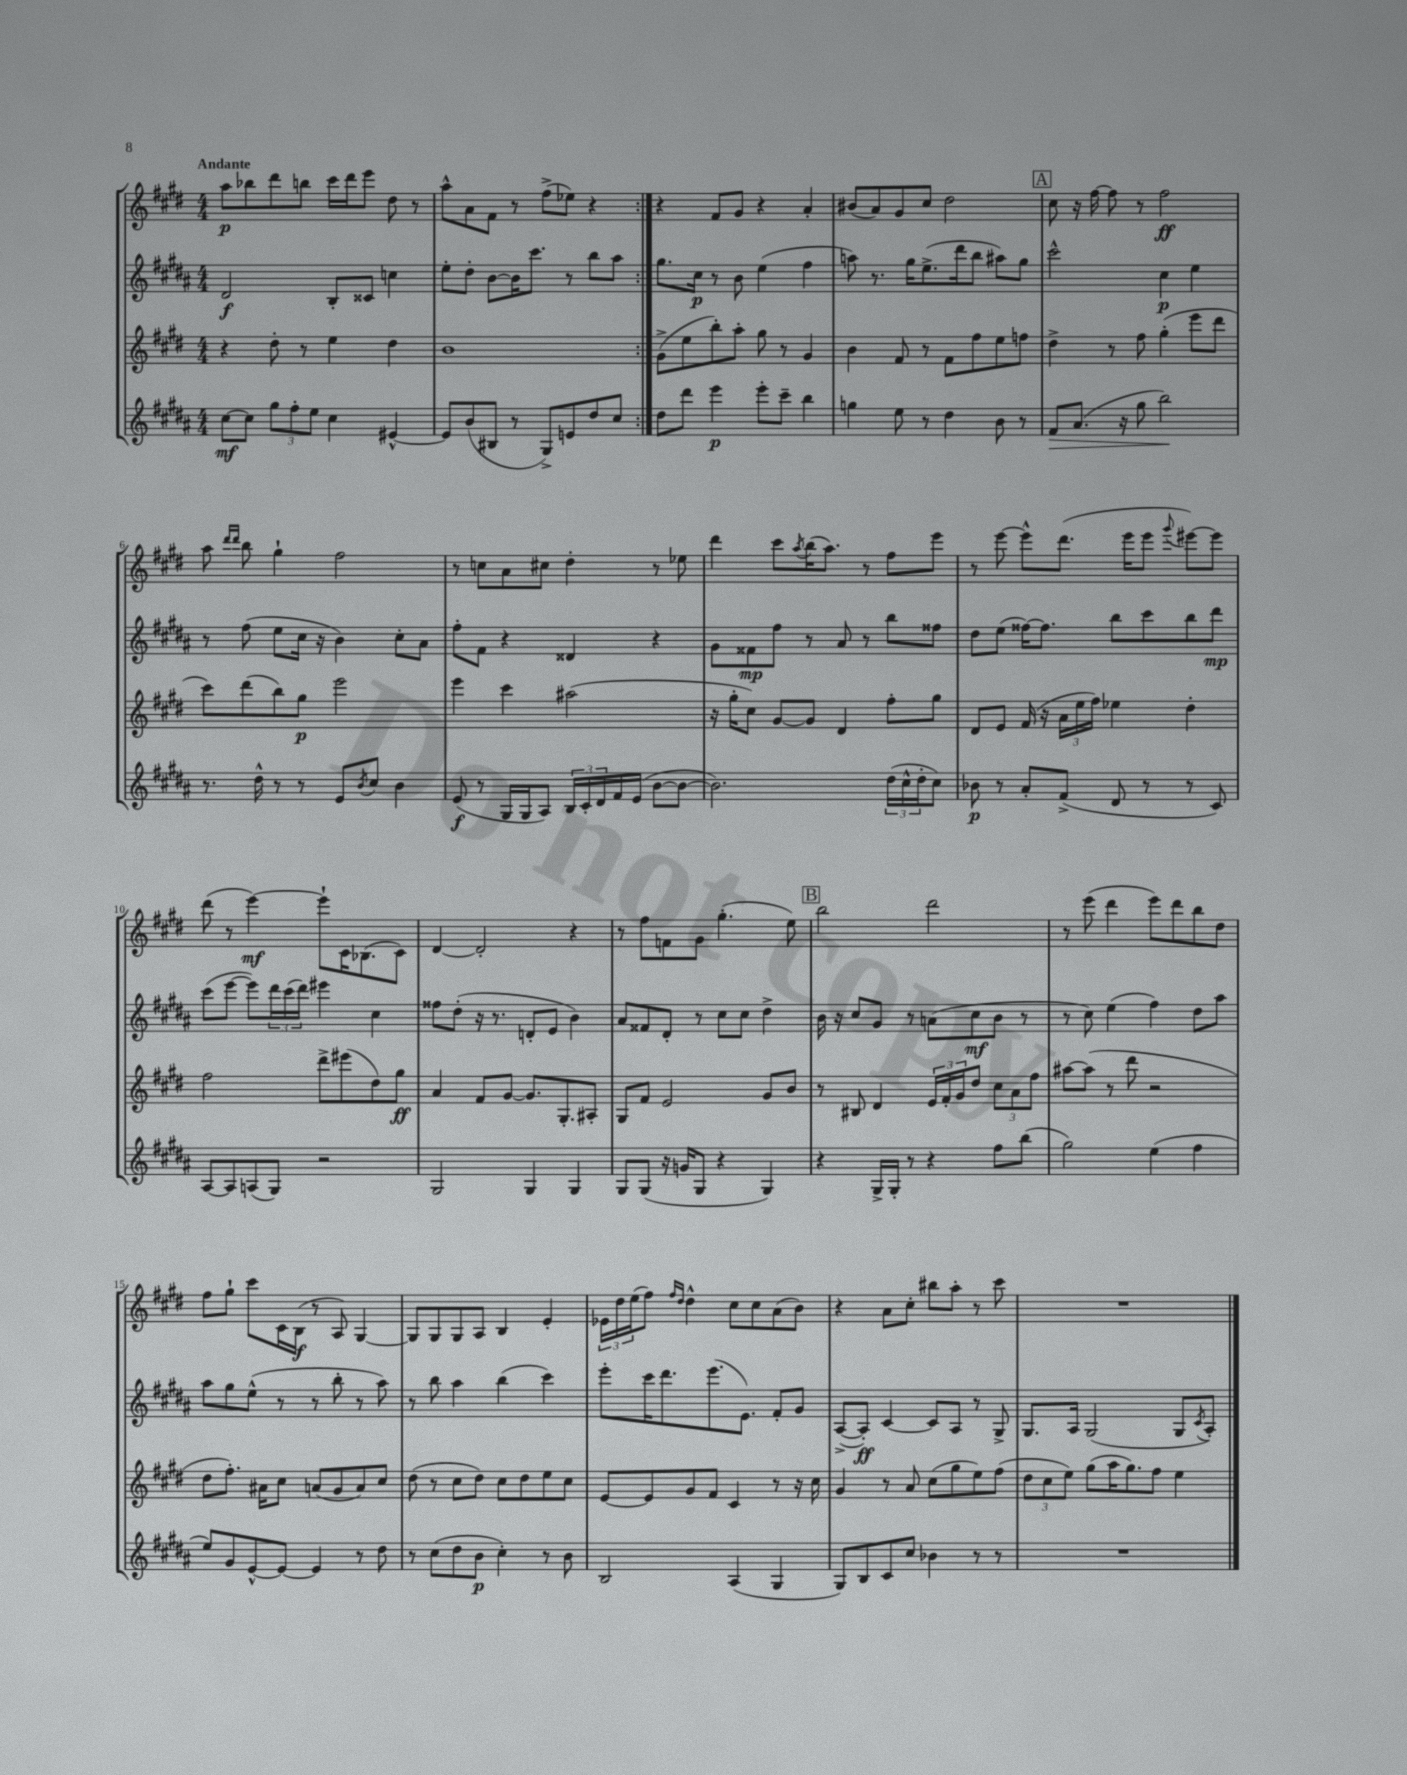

**kern	**kern	**kern	**kern
*staff4	*staff3	*staff2	*staff1
*clefG2	*clefG2	*clefG2	*clefG2
*k[f#c#g#d#a#]	*k[f#c#g#d#]	*k[f#c#g#d#a#]	*k[f#c#g#d#]
*M4/4	*M4/4	*M4/4	*M4/4
[8cc#\L	4r	2d#/	8aa\L
8cc#\]J	.	.	8bb-\
12gg#\L	8dd#'\	.	8ddd#\
12ff#'\	.	.	.
.	8r	.	8bb\J
12ee\J	.	.	.
4cc#\	4ee\	8B'/L	16ccc#\LL
.	.	.	16ddd#\J
.	.	8c##/J	8eee\J
[4e#^^/	4dd#\	4cc\	8dd#\
.	.	.	8r
=	=	=	=
8e#/]L	1b	8ee'\L	8aa^^\L
(8b/	.	8dd#'\J	8a\
8B#/J	.	[8b\L	8f#\J
8r	.	16b\]K	8r
.	.	8.ccc#\J	.
8G#^/L)	.	.	(8ff#^\L
8e/	.	8r	8ee-\J)
8dd#/	.	8bb\L	4r
8cc#/J	.	8aa#\J	.
=:|!	=:|!	=:|!	=:|!
8dd#\L	(8g#^\L	8.gg#\L	4r
8ddd#\J	8ee\	.	.
.	.	16cc#\Jk	.
4eee\	8bb'\)	8r	8f#/L
.	8aa'\J	8b\	8g#/J
8eee'\L	8gg#\	(4ee\	4r
8ccc#~\J	8r	.	.
4bb\	4g#/	4ff#\	4a'/
=	=	=	=
4gg\	4b\	8aa\)	(8b#/L
.	.	8.r	8a/)
8ee\	8f#/	.	8g#/
.	.	16gg#\LK	.
8r	8r	(8.ee^\	8cc#/J
4dd#\	8f#\L	.	2dd#\
.	.	16ddd#\k	.
.	8ff#\	8bb\J	.
8b\	8ee\	8aa#\L)	.
8r	8ff\J	8gg#\J	.
=	=	=	=
8f#/L	4dd#^\	2ccc#^^\	8cc#\
(8.a#/J	.	.	16r
.	.	.	[16ff#\
.	8r	.	8ff#\]
16r	.	.	.
8gg#\	8ff#\	.	8r
2bb\)	(4gg#'\	4cc#\	2ff#\
.	8eee\L	4ee\	.
.	8ddd#\J	.	.
=	=	=	=
8.r	8ccc#\L)	8r	8aa\
.	.	.	16qqddd#/LL
.	.	.	16qqddd#/JJ
.	(8ddd#\	(8ff#\	8bb\
16dd#^^\	.	.	.
8r	8bb\)	8ee\L	4gg#`\
8r	8gg#\J	16cc#\Jk	.
.	.	16r	.
8e/L	2eee\	4b\)	2ff#\
8qb/	.	.	.
8cc#/J	.	.	.
4b\	.	8cc#'\L	.
.	.	8a#\J	.
=	=	=	=
(8e/	4eee\	8ff#'\L	8r
8r	.	8f#\J	8cc\L
16G#/LL	4ccc#\	4r	8a\
16G#/J	.	.	.
8A#/J)	.	.	8cc#\J
24B/LL	(2aa#\	4d##/	4dd#'\
24c#'/	.	.	.
24d#/	.	.	.
16f#/	.	.	.
(16e/JJ	.	.	.
[8b\L	.	4r	8r
8b\_J	.	.	8ee-\
=	=	=	=
2.b\])	16r	8g#\L	4ddd#\
.	16gg#'\LK	.	.
.	8cc#\J)	8f##\	.
.	[8g#/L	8ff#\J	8ccc#\L
.	.	.	8qaa/
.	8g#/]J	8r	(16bb\K
.	.	.	8.aa\J)
.	4d#/	8a#/	.
.	.	8r	8r
(24dd#\LL	8ff#'\L	8bb\L	8ff#\L
24cc#^^\	.	.	.
24dd#'\J	.	.	.
8cc#\J)	8gg#\J	8ff##\J	8eee\J
=	=	=	=
8b-\	8d#/L	8dd#\L	8r
8r	8e/J	(8ee\J	[8eee\
8a#'/L	(16f#/	[16ff##\LK)	8eee^^\]L
.	16r	8.ff##\]J	.
(8f#^/J	24a\LL	.	(8.ddd#\J
.	24ee\	.	.
.	24ff#\JJ)	.	.
8d#/	4ee-\	8bb\L	.
.	.	.	16eee\LK
8r	.	8ccc#\	8eee\J
.	.	.	8qqggg#/
8r	4dd#'\	8bb\	[8eee#\L)
8c#/)	.	8ddd#\J	8eee#\]J
=	=	=	=
[8A#/L	2ff#\	(8ccc#\L	(8ddd#\
8A#/]	.	[8eee\J	8r
(8A/	.	8eee\]L)	[4eee\)
8G#/J)	.	24ddd#\L	.
.	.	(24ccc#\	.
.	.	24ddd#\JJ)	.
2r	8ddd#^\L	4eee#\	8eee`\]L
.	(8eee#\	.	16c#\K
.	.	.	(8.B-\
.	8dd#\)	4cc#\	.
.	8gg#\J	.	8c#\J)
=	=	=	=
2G#/	4a/	8ff##\L	[4d#/
.	.	(8dd#'\J	.
.	8f#/L	16r	2d#'/]
.	.	8.r	.
.	[8g#/J	.	.
4G#/	8.g#/]L	8d'/L	.
.	.	8e/J	.
.	8.G#'/	.	.
4G#/	.	4b\)	4r
.	8A#'/J	.	.
=	=	=	=
8G#/L	8G#/L	8a#/L	8r
(8G#/J	8f#/J	8f##/	8ff#\L
16r	2e/	8d#'/J	8f\
16g/LK	.	.	.
8G#/J	.	8r	8g#\J
4r	.	8cc#\L	(4.gg#'\
.	.	8cc#\J	.
4G#/)	8g#/L	4dd#^\	.
.	8b/J	.	8ee\)
=	=	=	=
4r	8r	16b\	2bb\
.	.	16r	.
.	8B#/	8cc#/L	.
16G#^/LL	4d#/	8g#/J	.
16G#'/JJ	.	.	.
8r	.	8r	.
4r	24e/LL	(8a\L	2ddd#\
.	24f#'/	.	.
.	24g#/J	.	.
.	8dd#/J	8cc#\	.
8ff#\L	12cc#\L	8b\J	.
.	12a\	.	.
(8bb\J	.	8r	.
.	12ff#\J	.	.
=	=	=	=
2gg#\)	[8aa#\L	8r	8r
.	(8aa#\]J	8cc#\)	(8eee\
.	8r	(4ee\	4ddd#\
.	8ddd#\	.	.
(4ee\	2r	4ff#\)	8eee\L)
.	.	.	8ddd#\
4ff#\	.	8dd#\L	8bb\
.	.	8aa#\J	8dd#\J
=	=	=	=
8ee/L)	8dd#\L	8aa#\L	8ff#\L
8g#/	8.ff#'\J)	8gg#\	8gg#`\J
[8e^^/	.	(8ee^^\J	8ccc#\L
.	16a#\LK	.	.
8e/_J	8cc#\J	8r	16c#\L
.	.	.	(16B\JJ
4e/]	(8a/L	8r	8r
.	8g#/	8bb'\	8A/)
8r	8a/)	8r	[4G#/
8dd#\	8cc#/J	8aa#\)	.
=	=	=	=
8r	(8dd#\	8r	8G#/]L
(8cc#\L	8r	8bb\	8G#/
8dd#\	8cc#\L	4aa#\	8G#/
8b\J	8dd#\J)	.	8A/J
4cc#'\)	8cc#\L	(4bb\	4B/
.	8dd#\	.	.
8r	8ee\	4ccc#\)	4e'/
8b\	8cc#\J	.	.
=	=	=	=
2B/	[8e/L	8eee'\L	24e-\LL
.	.	.	24dd#\
.	.	.	(24ee\J
.	8e/]	16ccc#\K	8ff#\J)
.	.	8.ddd#\	.
.	.	.	16qqff#/LL
.	.	.	16qqdd#/JJ
.	8g#/	.	4dd#^^\
.	8f#/J	(8.eee\	.
(4A#/	4c#/	.	8cc#\L
.	.	8.e\J)	.
.	.	.	8cc#\
4G#/	8r	8f#'/L	(8a\
.	16r	8g#/J	8b\J)
.	16cc#\	.	.
=	=	=	=
8G#/L)	4g#/	([8A#^/L	4r
8B/	.	8A#'/]J)	.
8c#/	8r	[4c#/	8a\L
8cc#/J	8a/	.	8cc#'\J
4b-\	(8cc#\L	8c#/]L	8bb#\L
.	8gg#\	8A#/J	8aa'\J
8r	8ee\)	8r	8r
8r	(8ff#\J	8G#^/	8ccc#\
=	=	=	=
1r	12dd#\L	8.G#/L	1r
.	12cc#\	.	.
.	12ee\J)	.	.
.	.	16A#/Jk	.
.	(8gg#\L	(2G#/	.
.	16aa\K	.	.
.	8.gg#\)	.	.
.	8ff#\J	.	.
.	4ee\	8G#/L	.
.	.	8qc#/	.
.	.	8A#'/J)	.
==	==	==	==
*-	*-	*-	*-
